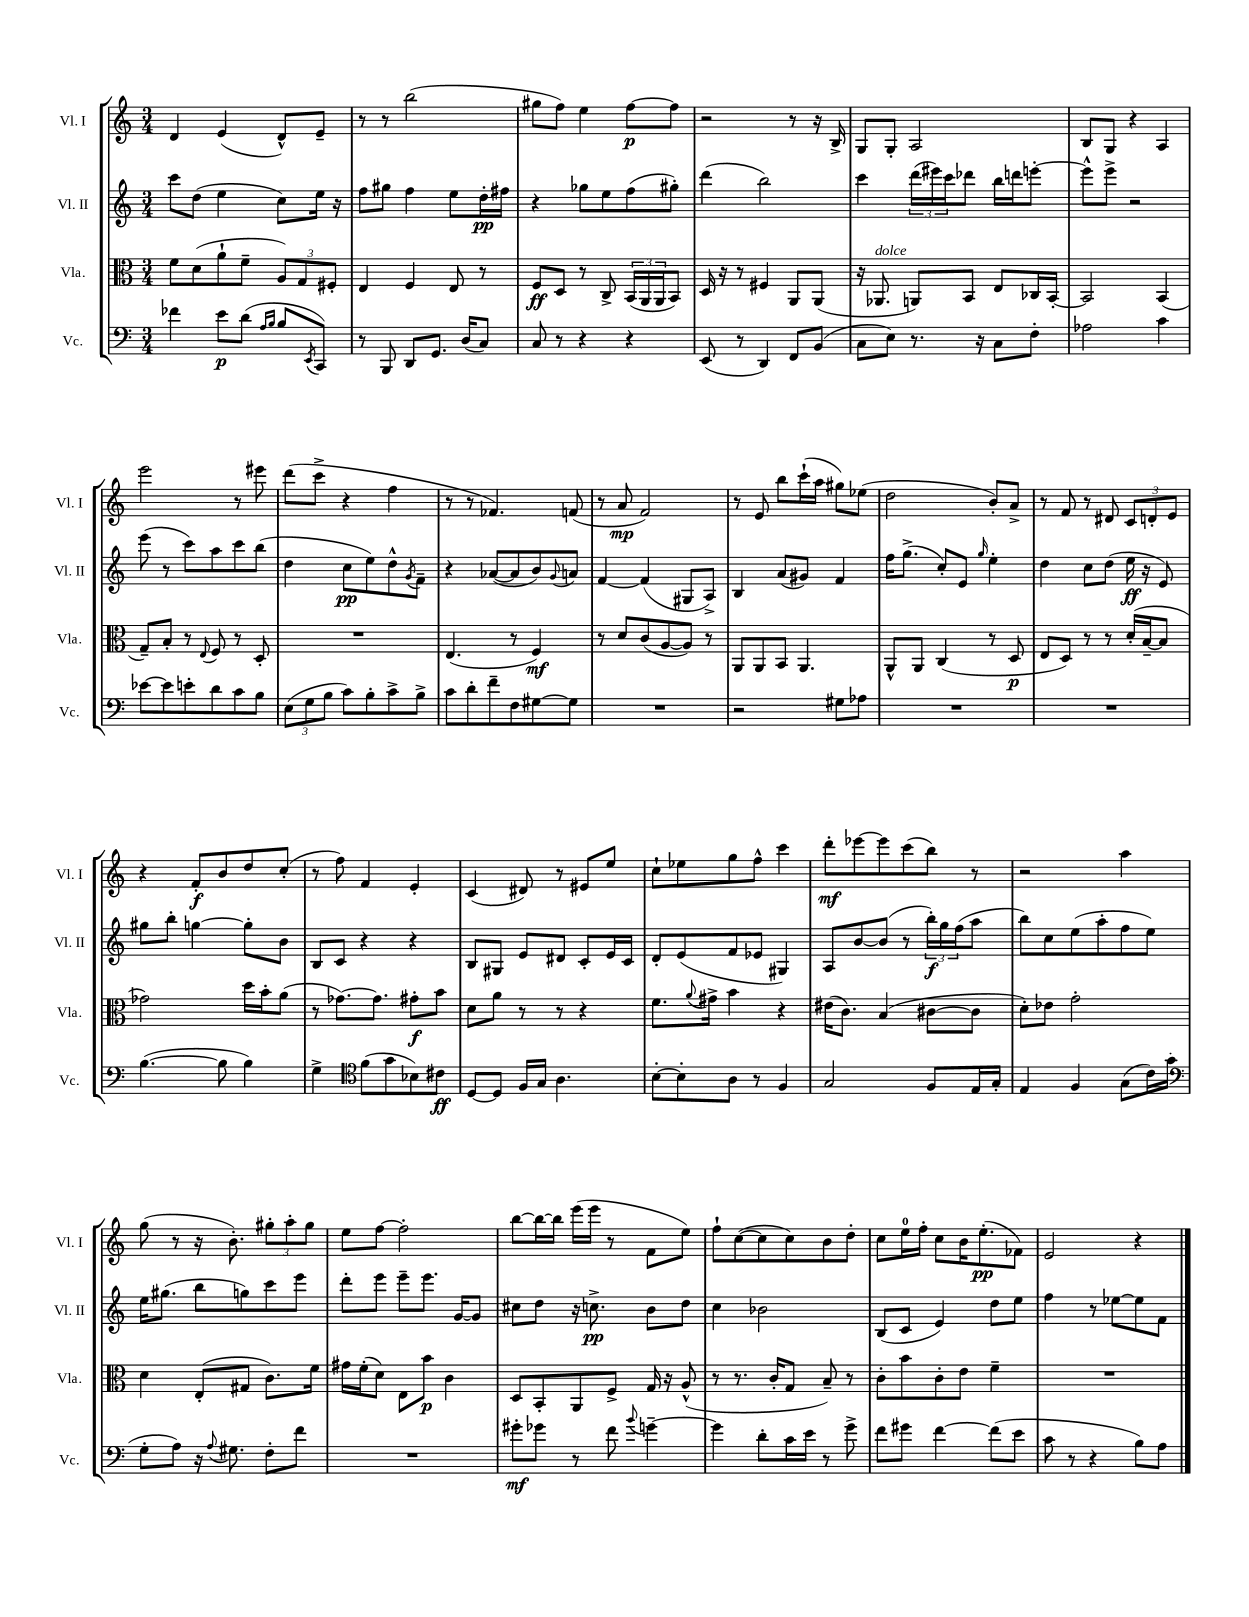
<<
\new StaffGroup <<
\new Staff = "s0" \with { instrumentName = "Vl. I" shortInstrumentName = "Vl. I" } {
    \clef treble \key c \major \numericTimeSignature \time 3/4
    d'4 e'4( d'8-^) e'8-- |
    r8 r8 b''2( |
    gis''8 f''8) e''4 f''8~\p f''8 |
    r2 r8 r16 b16-> |
    g8 g8-. a2 |
    b8 g8 r4 a4 |
    e'''2 r8 eis'''8 |
    d'''8( c'''8-> r4 f''4 |
    r8 r8 fes'4.) f'8( |
    r8 a'8\mp f'2) |
    r8 e'8 b''8 c'''16-!( a''16 gis''8) ees''8( |
    d''2 b'8-.) a'8-> |
    r8 f'8 r8 dis'8 \tuplet 3/2 { c'8 d'8-. e'8 } |
    r4 f'8-.\f b'8 d''8 c''8-.( |
    r8 f''8) f'4 e'4-. |
    c'4( dis'8) r8 eis'8 e''8 |
    c''8-! ees''8 g''8 f''8-^ c'''4 |
    d'''8-.\mf ees'''8~ ees'''8 c'''8( b''8) r8 |
    r2 a''4 |
    g''8( r8 r16 b'8.-.) \tuplet 3/2 { gis''8-. a''8-. gis''8 } |
    e''8 f''8~ f''2-. |
    b''8~ b''16~ b''16 e'''16( e'''16 r8 f'8 e''8) |
    f''8-! c''8~( c''8 c''8) b'8 d''8-. |
    c''8 e''16-0 f''16-. c''8 b'16 e''8.-.\pp( fes'8) |
    e'2 r4 \bar "|." |
}
\new Staff = "s1" \with { instrumentName = "Vl. II" shortInstrumentName = "Vl. II" } {
    \clef treble \key c \major \numericTimeSignature \time 3/4
    c'''8 d''8( e''4 c''8) e''16 r16 |
    f''8 gis''8 f''4 e''8 d''16-.\pp fis''16 |
    r4 ges''8 e''8 f''8( gis''8-.) |
    d'''4( b''2) |
    c'''4 \tuplet 3/2 { d'''16( eis'''16) c'''16 } des'''8 b''16 d'''16 e'''8~-. |
    e'''8-^ e'''8-> r2 |
    e'''8( r8 c'''8) a''8 c'''8 b''8( |
    d''4 c''8\pp e''8) d''8-^ \acciaccatura { g'8 } f'8-- |
    r4 aes'8~( aes'8 b'8) \appoggiatura { g'8 } a'8 |
    f'4~ f'4( gis8 a8->) |
    b4 a'8( gis'8) f'4 |
    f''16 g''8.->( c''8-.) e'8 \grace { g''16 } e''4-. |
    d''4 c''8 d''8( e''16\ff r16 e'8) |
    gis''8 b''8-. g''4~ g''8-. b'8 |
    b8 c'8 r4 r4 |
    b8 gis8 e'8 dis'8 c'8-. e'16 c'16 |
    d'8-. e'8( f'8 ees'8 gis4) |
    a8 b'8~ b'8( r8 \tuplet 3/2 { b''16-.\f) g''16 f''16( } a''8 |
    b''8) c''8 e''8( a''8-. f''8 e''8) |
    e''16 gis''8.( b''8 g''8) c'''8 e'''8 |
    d'''8-. e'''8 e'''8-- e'''8. g'16~ g'8 |
    cis''8 d''8 r16 c''8.->\pp b'8 d''8 |
    c''4 bes'2 |
    b8( c'8 e'4) d''8 e''8 |
    f''4 r8 ees''8~ ees''8 f'8 \bar "|." |
}
\new Staff = "s2" \with { instrumentName = "Vla." shortInstrumentName = "Vla." } {
    \clef alto \key c \major \numericTimeSignature \time 3/4
    f'8 d'8( a'8-! f'8-- \tuplet 3/2 { a8) g8 fis8-. } |
    e4 f4 e8 r8 |
    f8\ff d8 r8 c8-> \tuplet 3/2 { b,16( a,16 a,16 } b,8) |
    d16 r16 r8 fis4 a,8 a,8( |
    r16 aes,8.^\markup { \italic "dolce" } a,8) b,8 e8 ces16 b,16~-. |
    b,2 b,4( |
    g8--) b8-. r8 \appoggiatura { e8 } f8 r8 d8-. |
    R2. |
    e4.( r8 f4\mf) |
    r8 d'8 c'8( a8~ a8) r8 |
    a,8 a,8 b,8 a,4. |
    a,8-^ a,8 c4( r8 d8\p |
    e8 d8) r8 r8 d'16-.( b16~-- b8 |
    ges'2) d''16 b'16-. a'8( |
    r8 ges'8.~) ges'8. gis'8-.\f b'8 |
    d'8 a'8 r8 r8 r4 |
    f'8. \appoggiatura { a'8 } gis'16-> b'4 r4 |
    eis'16( c'8.) b4( cis'8~ cis'8 |
    d'8-.) ees'8 g'2-. |
    d'4 e8-.( gis8 c'8.) f'16 |
    gis'16 f'16-.( d'8) e8 b'8\p c'4 |
    d8 b,8-. a,8 f8-> g16 r16 a8-^( |
    r8 r8. c'16-. g8 b8--) r8 |
    c'8-. b'8 c'8-. e'8 f'4-- |
    R2. \bar "|." |
}
\new Staff = "s3" \with { instrumentName = "Vc." shortInstrumentName = "Vc." } {
    \clef bass \key c \major \numericTimeSignature \time 3/4
    fes'4 e'8\p d'8( \grace { a16 b16 } b8 \acciaccatura { e,8 } c,8) |
    r8 b,,8 d,8 g,8. d16( c8) |
    c8 r8 r4 r4 |
    e,8( r8 d,4) f,8 b,8( |
    c8 e8) r8. r16 c8 f8-. |
    aes2 c'4 |
    ees'8~ ees'8 e'8-. d'8 c'8 b8 |
    \tuplet 3/2 { e8( g8 b8 } c'8) b8-. c'8-> b8-> |
    c'8 d'8-. f'8-- f8 gis8~ gis8 |
    R2. |
    r2 gis8 aes8 |
    R2. |
    R2. |
    b4.~( b8 b4) |
    g4-> \clef tenor f'8( g'8 bes8) cis'8\ff |
    d8~ d8 f16 g16 a4. |
    b8~-. b8-. a8 r8 f4 |
    g2 f8 e16 g16-. |
    e4 f4 g8( c'16) g'16( |
    \clef bass g8-. a8) r16 \appoggiatura { a8 } gis8. f8-. f'8 |
    R2. |
    gis'8-.\mf ges'8 r8 f'8 \appoggiatura { b'8 } g'4~-- |
    g'4 d'8-. c'16 e'16 r8 g'8-> |
    f'8 gis'8 f'4~ f'8( e'8 |
    c'8 r8 r4 b8) a8 \bar "|." |
}
>>
>>
\layout { \context { \Score \remove "Bar_number_engraver" } }
